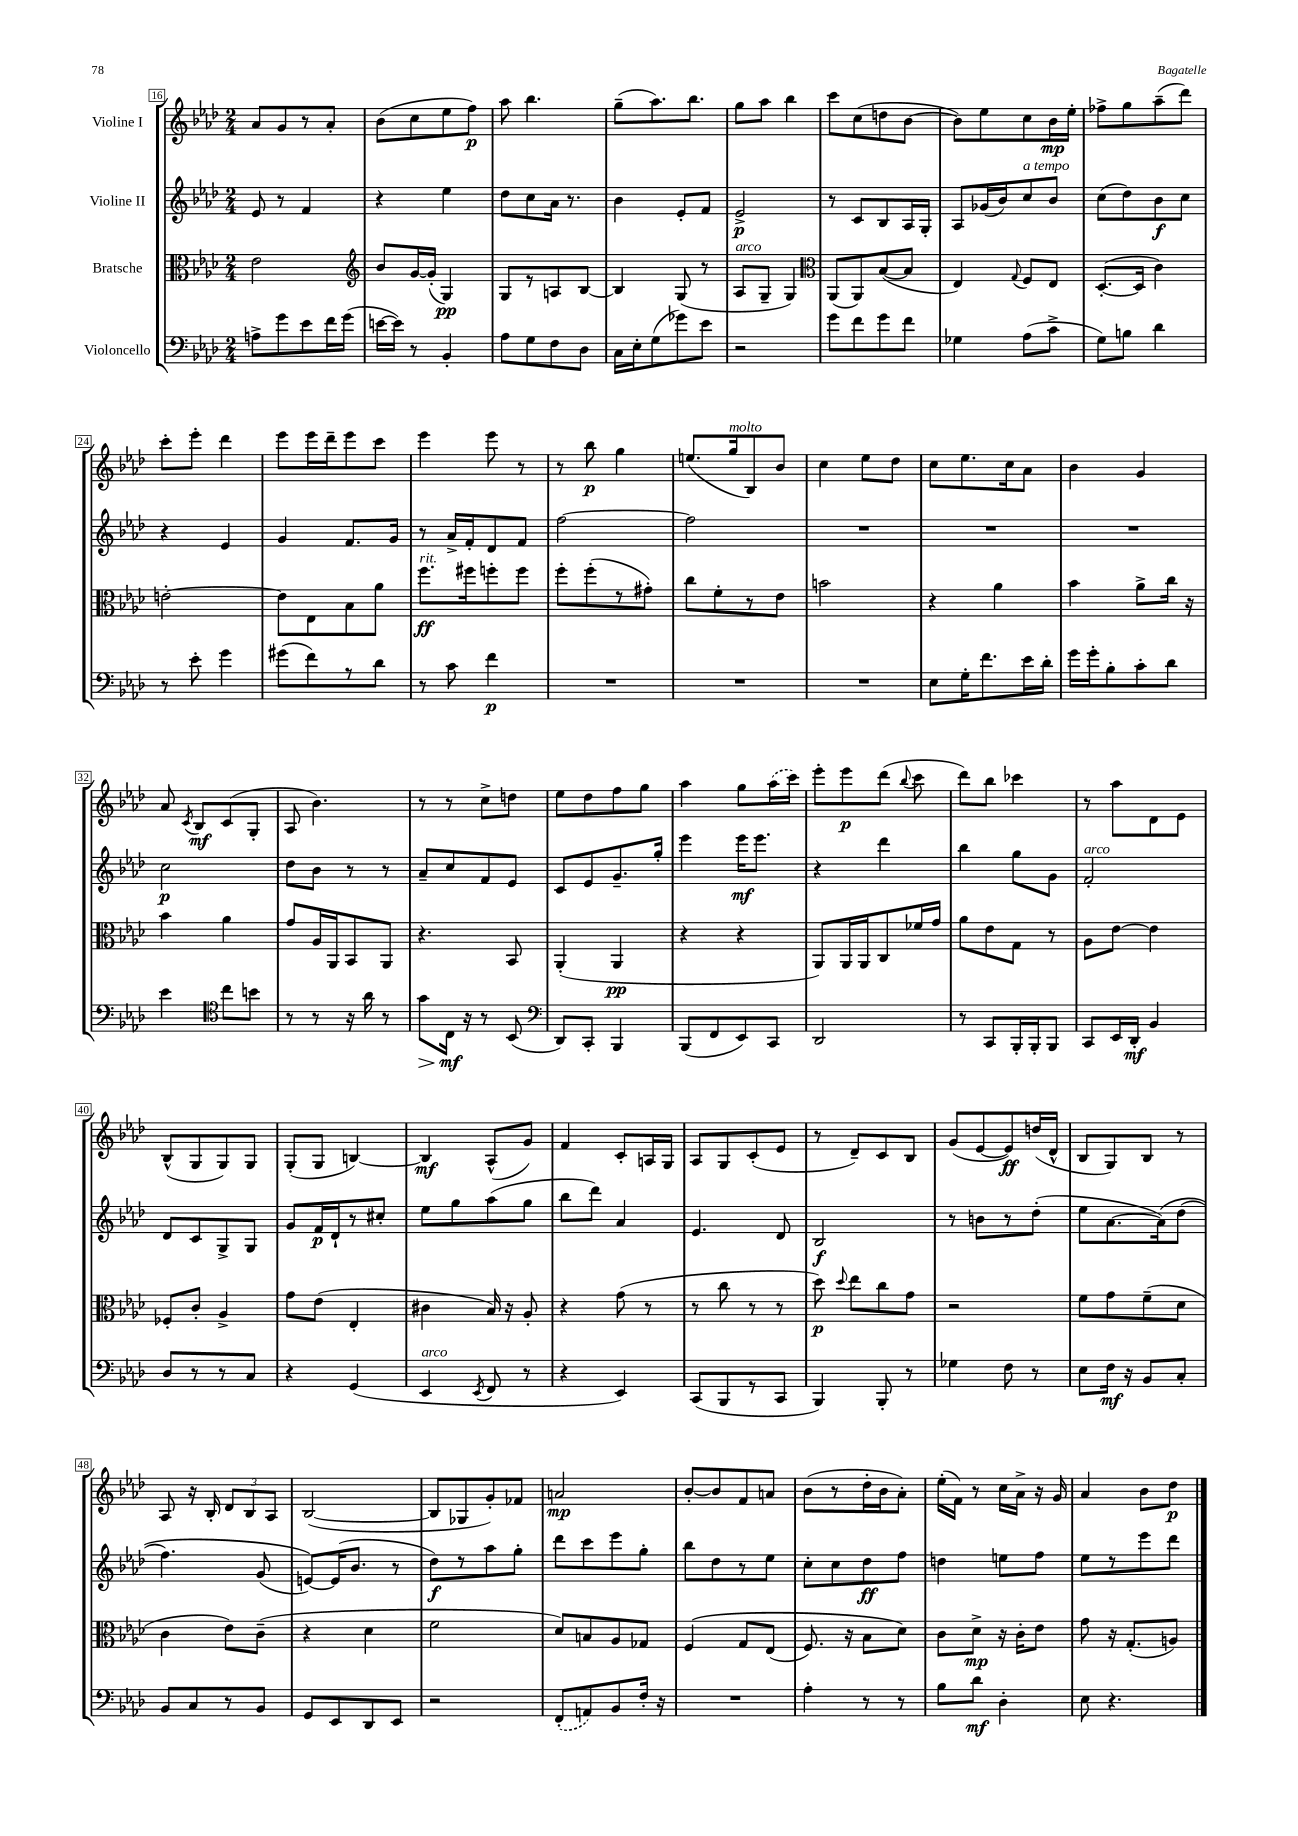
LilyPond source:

<<
\new StaffGroup <<
\new Staff = "s0" \with { instrumentName = "Violine I" } {
    \clef treble \key aes \major \numericTimeSignature \time 2/4
    \autoBeamOff aes'8[ g'8 r8 aes'8]-. |
    bes'8[( c''8 ees''8 f''8]\p) |
    aes''8 bes''4. |
    g''8[--( aes''8.) bes''8.] |
    g''8[ aes''8] bes''4 |
    c'''8[ c''8( d''8 bes'8]~ |
    bes'8[) ees''8 c''8 bes'16\mp ees''16]-. |
    fes''8[-> g''8 aes''8--( des'''8]) |
    c'''8[-. ees'''8]-. des'''4 |
    ees'''8[ ees'''16 des'''16-- ees'''8 c'''8] |
    ees'''4 ees'''8 r8 |
    r8 bes''8\p g''4 |
    e''8.[( g''16^\markup { \italic "molto" } bes8) bes'8] |
    c''4 ees''8[ des''8] |
    c''8[ ees''8. c''16 aes'8] |
    bes'4 g'4 |
    aes'8 \acciaccatura { c'8 } bes8[\mf c'8( g8]-. |
    aes8 bes'4.) |
    r8 r8 c''8[-> d''8] |
    ees''8[ des''8 f''8 g''8] |
    aes''4 g''8[ \once \slurDashed aes''16( c'''16]) |
    ees'''8[-. ees'''8\p des'''8]( \appoggiatura { bes''8 } c'''8 |
    des'''8[) bes''8] ces'''4 |
    r8 aes''8[ des'8 ees'8] |
    bes8[-^( g8 g8) g8] |
    g8[-.( g8] b4~) |
    b4\mf aes8[-^( g'8]) |
    f'4 c'8[-. a16 g16] |
    aes8[ g8 c'8-.( ees'8] |
    r8 des'8[--) c'8 bes8] |
    g'8[( ees'8~ ees'8\ff) d''16( des'16]-^ |
    bes8[ g8) bes8] r8 |
    aes8 r16 bes16-. \tuplet 3/2 { des'8[ bes8 aes8] } |
    bes2~( |
    bes8[ ges8 g'8-.) fes'8] |
    a'2\mp |
    bes'8[~-. bes'8 f'8 a'8] |
    bes'8[( r8 des''16-. bes'16 aes'8]-.) |
    ees''16[-.( f'16]) r8 c''16[ aes'16]-> r16 g'16 |
    aes'4 bes'8[ des''8]\p \bar "|." |
}
\new Staff = "s1" \with { instrumentName = "Violine II" } {
    \clef treble \key aes \major \numericTimeSignature \time 2/4
    \autoBeamOff ees'8 r8 f'4 |
    r4 ees''4 |
    des''8[ c''8 aes'16] r8. |
    bes'4 ees'8[-. f'8] |
    ees'2->\p |
    r8 c'8[ bes8 aes16 g16]-. |
    aes8[ ges'16( bes'16) c''8^\markup { \italic "a tempo" } bes'8] |
    c''8[( des''8) bes'8\f c''8] |
    r4 ees'4 |
    g'4 f'8.[ g'16] |
    r8 aes'16[-> f'16-. des'8 f'8] |
    f''2~ |
    f''2 |
    R2 |
    R2 |
    R2 |
    c''2\p |
    des''8[ bes'8] r8 r8 |
    aes'8[-- c''8 f'8 ees'8] |
    c'8[ ees'8 g'8.-- g''16]-. |
    ees'''4 ees'''16[\mf ees'''8.] |
    r4 des'''4 |
    bes''4 g''8[ g'8] |
    f'2-.^\markup { \italic "arco" } |
    des'8[ c'8 g8-> g8] |
    g'8[ f'16\p des'16-! r8 cis''8]-. |
    ees''8[ g''8 aes''8( g''8] |
    bes''8[ des'''8]) aes'4 |
    ees'4. des'8 |
    bes2\f |
    r8 b'8[ r8 des''8]-.( |
    ees''8[ aes'8.~ aes'16)\( des''8]( |
    f''4.) g'8( |
    e'8[~)\) e'16( bes'8.] r8 |
    des''8[\f) r8 aes''8 g''8]-. |
    des'''8[ c'''8 ees'''8 g''8]-. |
    bes''8[ des''8 r8 ees''8] |
    c''8[-. c''8 des''8\ff f''8] |
    d''4 e''8[ f''8] |
    ees''8[ r8 ees'''8 des'''8] \bar "|." |
}
\new Staff = "s2" \with { instrumentName = "Bratsche" } {
    \clef alto \key aes \major \numericTimeSignature \time 2/4
    \autoBeamOff ees'2 |
    \clef treble bes'8[ g'16~ g'16]-.( g4\pp) |
    g8[ r8 a8 bes8]~ |
    bes4 g8( r8 |
    aes8[^\markup { \italic "arco" } g8]-- g4) |
    \clef alto aes,8[( aes,8) bes8~( bes8] |
    ees4) \appoggiatura { g8 } f8[ ees8] |
    des8.[~-.( des16] c'4) |
    e'2~-. |
    e'8[ ees8 bes8 aes'8] |
    f''8.[\ff^\markup { \italic "rit." } fis''16 f''8-. f''8] |
    f''8[-. f''8-.( r8 gis'8]-.) |
    c''8[ f'8-. r8 ees'8] |
    b'2 |
    r4 aes'4 |
    bes'4 aes'8[-> c''16] r16 |
    bes'4 aes'4 |
    g'8[ aes16 aes,16 bes,8 aes,8] |
    r4. bes,8 |
    aes,4-.( aes,4\pp |
    r4 r4 |
    aes,8[) aes,16 aes,16 c8 fes'16 g'16] |
    aes'8[ ees'8 g8] r8 |
    aes8[ ees'8]~ ees'4 |
    fes8[-. c'8]-. aes4-> |
    g'8[ ees'8]( ees4-. |
    cis'4 bes16) r16 aes8-. |
    r4 g'8( r8 |
    r8 c''8 r8 r8 |
    des''8\p) \appoggiatura { des''8 } ees''8[ c''8 g'8] |
    r2 |
    f'8[ g'8 f'8--( des'8] |
    c'4 ees'8[) c'8]--( |
    r4 des'4 |
    f'2 |
    des'8[) b8 aes8 ges8] |
    f4\( g8[ ees8]( |
    f8.) r16 bes8[ des'8]\) |
    c'8[ des'8]->\mp r16 c'16[-. ees'8] |
    g'8 r16 g8.[-.( a8]) \bar "|." |
}
\new Staff = "s3" \with { instrumentName = "Violoncello" } {
    \clef bass \key aes \major \numericTimeSignature \time 2/4
    \autoBeamOff a8[-> g'8 ees'8 f'16 g'16]( |
    e'16[~ e'16]) r8 bes,4-. |
    aes8[ g8 f8 des8] |
    c16[ ees16-. g8( ges'8) ees'8] |
    r2 |
    g'8[ f'8 g'8 f'8] |
    ges4 aes8[( c'8]-> |
    g8[) b8] des'4 |
    r8 ees'8-. g'4 |
    gis'8[( f'8) r8 des'8] |
    r8 c'8 f'4\p |
    R2 |
    R2 |
    R2 |
    ees8[ g16-. f'8. ees'16 des'16]-. |
    g'16[ g'16-. bes8-. c'8-. des'8] |
    ees'4 \clef tenor c''8[ b'8] |
    r8 r8 r16 aes'16 r8 |
    g'8[\> c16]\mf\! r16 r8 bes,8( |
    \clef bass des,8[) c,8]-. bes,,4 |
    bes,,8[( f,8 ees,8) c,8] |
    des,2 |
    r8 c,8[ bes,,16-. bes,,16-. bes,,8] |
    c,8[ ees,16 des,16]-.\mf bes,4 |
    des8[ r8 r8 c8] |
    r4 g,4( |
    ees,4^\markup { \italic "arco" } \acciaccatura { ees,8 } f,8 r8 |
    r4 ees,4) |
    c,8[( bes,,8 r8 c,8] |
    bes,,4) bes,,8-. r8 |
    ges4 f8 r8 |
    ees8[ f16]\mf r16 bes,8[ c8]-. |
    bes,8[ c8 r8 bes,8] |
    g,8[ ees,8 des,8 ees,8] |
    r2 |
    \once \slurDashed f,8[-.( a,8) bes,8 f16]-. r16 |
    R2 |
    aes4-. r8 r8 |
    bes8[ des'8]\mf des4-. |
    ees8 r4. \bar "|." |
}
>>
>>
\layout { \context { \Score currentBarNumber = #16 \override BarNumber.stencil = #(make-stencil-boxer 0.1 0.3 ly:text-interface::print) } }
